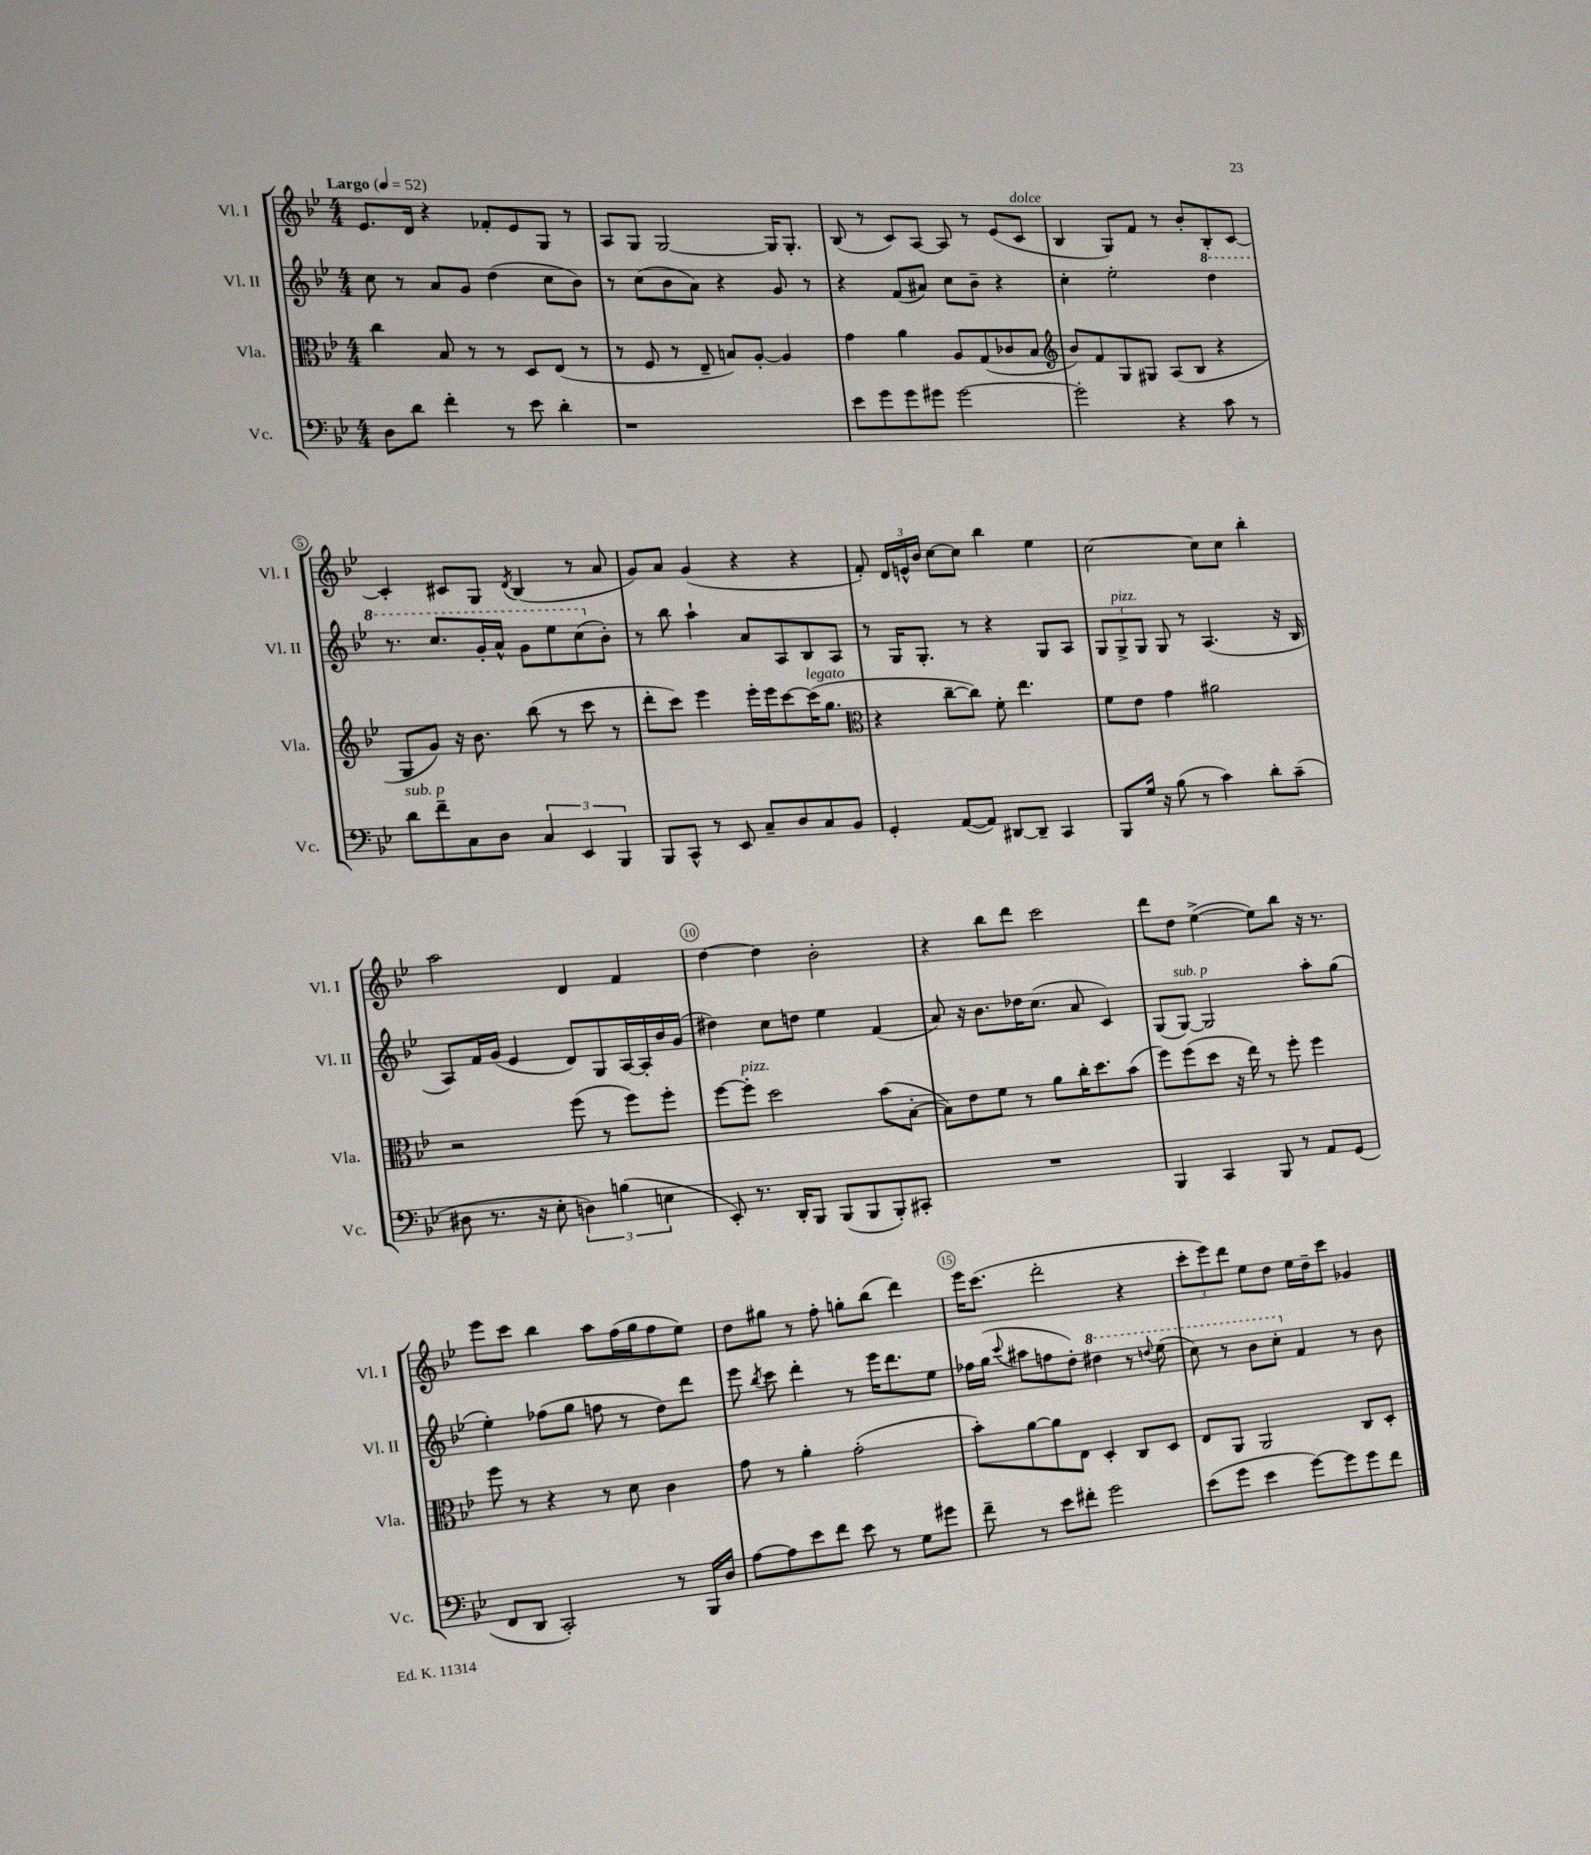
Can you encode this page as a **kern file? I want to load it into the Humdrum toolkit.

**kern	**kern	**kern	**kern
*part4	*part3	*part2	*part1
*staff4	*staff3	*staff2	*staff1
*I"Vc.	*I"Vla.	*I"Vl. II	*I"Vl. I
*I'Vc.	*I'Vla.	*I'Vl. II	*I'Vl. I
*clefF4	*clefC3	*clefG2	*clefG2
*k[b-e-]	*k[b-e-]	*k[b-e-]	*k[b-e-]
*M4/4	*M4/4	*M4/4	*M4/4
*MM52	*MM52	*MM52	*MM52
=1	=1	=1	=1
!	!	!	!LO:TX:a:B:t=Largo
8D\L	4cc\	8cc\	8.e-/L
8d\J	.	8r	.
.	.	.	16d/Jk
4f'\	8B-/	8a/L	4r
.	8r	8g/J	.
8r	8r	(4dd\	8f-X'/L
8e-\	8D/L	.	8e-/
4d'\	(8E-/J	8cc\L	8G/J
.	8r	8b-\J)	8r
=2	=2	=2	=2
1r	8r	8r	8A/L
.	8F/	(8cc\L	8G/J
.	8r	8b-\	[2G/
.	8E-~/	8a\J)	.
.	8Bn/L)	4r	.
.	[8A'/J	.	.
.	4A/]	8g/	16G/KL]
.	.	.	8.G'/J
.	.	8r	.
=3	=3	=3	=3
8e-\L	4g\	4r	(8B-/
8g\	.	.	8r
8g\	4a\	(8f/L	8c/L)
8g#X\J	.	8a#X/J)	[8A/J
[2g#\	8A/L	8cc\L	8A/]
.	(8G/	8b-~\J	8r
.	8c-X/	4r	(8e-/L
!	!	!	!LO:TX:a:i:t=dolce
.	8B-/J	.	8c/J
=4	=4	=4	=4
*	*clefG2	*	*
2g#'\]	8b-/L)	4cc'\	4B-/
.	8f/	.	.
.	8G/	2ee-'\	8G/L)
.	8G#X/J	.	8f/J
4r	(8A/L	.	8r
.	8B-/J	.	8b-'/L
*	*	*8va	*
8c\	4r	4ddd\	8B-'/
8r	.	.	[8c/J
!!LO:LB:g=z
=5	=5	=5	=5
!LO:TX:a:i:t=sub. p	!	!	!
8d\L	8G/L	8.r	4c'/]
8f~\	8g/J)	.	.
.	.	8.ccc/L	.
8C\	16r	.	8c#X/L
.	8.b-\	.	.
8D\J	.	16gg'/L	8G/J
.	.	16aa^^/JJ	.
.	.	.	8qd/
6C/	(8bb-\	8gg\L	(4B-/
.	8r	8eee-\	.
6EE-/	.	.	.
.	8ccc\	(8ccc\	8r
6BBB-/	.	.	.
*	*	*X8va	*
.	8r	8b-'\J)	8a/
=6	=6	=6	=6
8BBB-/L	8ddd'\L	8r	8g/L)
8CC^^/J	8ccc\J)	8bb-\	8a/J
8r	4eee-\	4aa`\	(4g/
8EE-/	.	.	.
8C~/L	16eee-'\LL	8a/L	4r
.	16eee-\J	.	.
8D/	[8ccc\	8A/	.
!	!LO:TX:a:i:t=legato	!	!
8C/	(16ccc\K]	8B-/	4r
.	8.gg\J	.	.
8BB-/J	.	8A/J	.
=7	=7	=7	=7
*	*clefC3	*	*
4GG'/	4r	8r	8f'/)
.	.	16G/KL	24d/LL
.	.	.	24en^^/
.	.	8.G'/J	.
.	.	.	24b-/JJ
([8AA/L	[8cc~\L	.	[8cc\L
8AA/J])	8cc\J])	8r	8cc\J]
[8DD#X/L	8f'\	4r	4bb-\
8DD#~/J]	4.ee-\	.	.
4CC/	.	8G/L	4ee-\
.	.	8A/J	.
=8	=8	=8	=8
8BBB-/L	8f\L	12G/L	[2cc\
!	!	!LO:TX:a:i:t=pizz.	!
.	.	12G^/	.
16G/Jk	8e-\J	.	.
.	.	12G/J	.
16r	.	.	.
(8B-\	4g\	8G/	.
8r	.	8r	.
4c\)	2a#X\	(4.A/	8cc\L]
.	.	.	8cc\J
8d'\L	.	.	4bb-'\
(8c~\J	.	16r	.
.	.	16B-/	.
!!LO:LB:g=z
=9	=9	=9	=9
8D#X\	2r	8A/L)	2aa\
8.r	.	16f/L	.
.	.	(16g/JJ	.
.	.	4e-/	.
16r	.	.	.
8E-'\	.	.	.
6Dn\)	(8ff\	8d/L)	4d/
.	8r	8G/	.
(6Bn\	.	.	.
.	8ff\L)	[16A/L	4f/
.	.	16A'/]	.
6En\	.	.	.
.	8ff'\J	16b-/	.
.	.	(16g/JJ	.
=10	=10	=10	=10
8EE-'/)	[8ff\L	4dd#X\)	[4dd\
!	!LO:TX:a:i:t=pizz.	!	!
8.r	8ff'\J]	.	.
.	2dd\	8cc\L	4dd\]
16DD'/KL	.	.	.
8BBB-/J	.	8ddn\J	.
(8BBB-/L	.	4ee-\	2b-'\
8BBB-/	.	.	.
8BBB-'/)	(8b-\L	(4f/	.
8CC#X'/J	[8B-'\J	.	.
=11	=11	=11	=11
1r	8B-\L])	8a/)	4r
.	8e-\	16r	.
.	.	8.b-\L	.
.	8f\J	.	8bb-\L
.	8r	16dd-X\K	8ddd\J
.	.	(8.cc\J	.
.	8a\L	.	2ccc\
.	16cc'\K	8a/	.
.	8.dd\	.	.
.	.	4c/)	.
.	(8b-\J	.	.
=12	=12	=12	=12
4BBB-/	8ff\L)	(8G/L	8ddd\L
!	!	!LO:TX:a:i:t=sub. p	!
.	(8ff\	[8G/J)	8dd\J
4CC/	8dd\J	2G/]	([4ee-^\
.	16r	.	.
.	16ee-\)	.	.
8BBB-/	8r	.	8ee-\L])
8r	8ff'\	.	8bb-\J
8AA/L	4ff\	8aa'\L	16r
.	.	.	8.r
(8GG/J	.	(8gg\J	.
!!LO:LB:g=z
=13	=13	=13	=13
8FF/L	8ff\	4ee-'\)	8eee-\L
8DD/J	8r	.	8ccc\J
2CC'/)	4r	(8ff-X\L	4bb-\
.	.	8gg\J	.
.	8r	8ffn\	8aa\L
.	8d\	8r	(16ff\L
.	.	.	16gg\J
8r	4c\	8dd\L)	8ff\
16BBB-/LL	.	8ddd\J	8ee-\J)
16D/JJ	.	.	.
=14	=14	=14	=14
[8A\L	8g\	8eee-\	8dd\L
.	.	8qbb-/	.
8A\]	8r	8ccc\	8gg#X\J
8e-\	4a'\	4ddd'\	8r
8f\J	.	.	8ff'\
8e-\	(2g'\	8r	8ggn'\L
8r	.	16eee-\KL	(8bb-\J
.	.	8.ddd\	.
8G\L	.	.	4ddd\)
8g#X\J	.	8ee-\J	.
=15	=15	=15	=15
8f~\	8b-'\L)	16ff-X\LL	16eee-\KL
.	.	(16gg\JJ	(8.ccc\J
.	.	8qqccc/	.
8r	[8a\	8aa#X\L	.
8e-\L	8a\]	8ffn\	2ddd'\
8f#X'\J	8E-\J	8dd'\J)	.
*	*	*8va	*
2g\	4D'/	4ddd#X\	.
.	8C/L	8r	4r
.	.	8qqdddn/	.
.	8D/J	(8eee-\	.
=16	=16	=16	=16
(8e-\L	8E-/L	8ccc\)	12ccc'\L
.	.	.	12eee-\)
8g\J	8AA/J	8r	.
.	.	.	12ddd\J
4e-\	2AA/	8bb-\L	8ee-\L
.	.	8ccc'\J	8dd\J
*	*	*X8va	*
[8g\L)	.	4f/	16ee-\LL
.	.	.	16dd~\J
8g\]	.	.	8ccc\J
8g\	8C/L	8r	4g-X/
8f\J	8D'/J	8b-\	.
==	==	==	==
*-	*-	*-	*-
